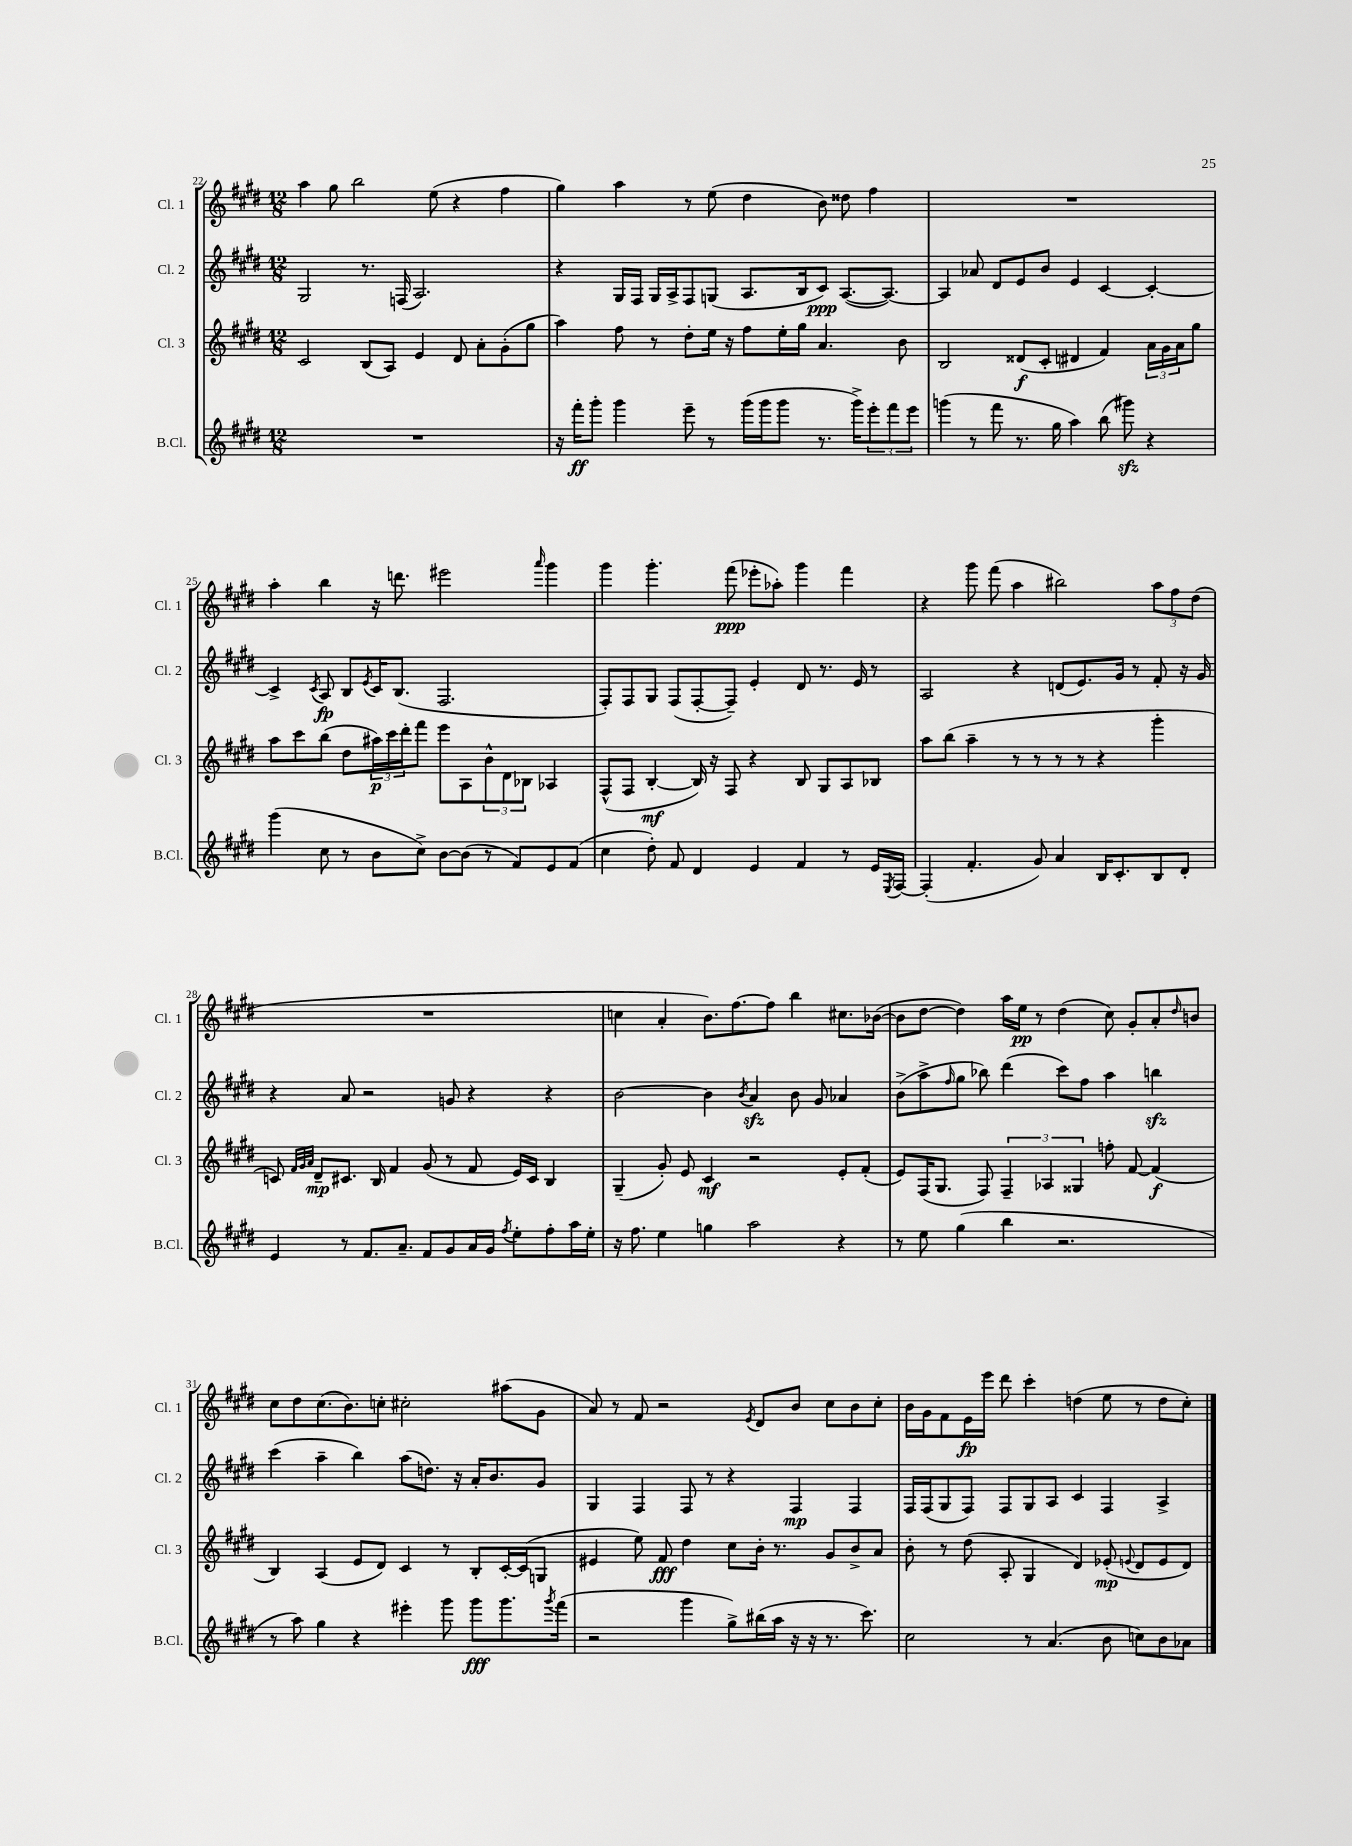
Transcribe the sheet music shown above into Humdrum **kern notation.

**kern	**kern	**kern	**kern
*staff4	*staff3	*staff2	*staff1
*clefG2	*clefG2	*clefG2	*clefG2
*k[f#c#g#d#]	*k[f#c#g#d#]	*k[f#c#g#d#]	*k[f#c#g#d#]
*M12/8	*M12/8	*M12/8	*M12/8
1.r	2c#	2G#	4aa
.	.	.	8gg#
.	.	.	2bb
.	(8B	8.r	.
.	8A)	.	.
.	.	(16F	.
.	4e	2.A)	.
.	.	.	(8ee
.	8d#	.	4r
.	8a'	.	.
.	(8g#'	.	4ff#
.	8gg#	.	.
=	=	=	=
16r	4aa)	4r	4gg#)
16fff#'	.	.	.
8ggg#'	.	.	.
4ggg#	8ff#	16G#	4aa
.	.	16F#	.
.	8r	16G#	.
.	.	16A^	.
8eee~	8dd#'	8F#	8r
8r	16ee	(8G	(8ee
.	16r	.	.
(16ggg#	8ff#	8.A	4dd#
16ggg#	.	.	.
8ggg#	16ee'	.	.
.	16gg#	16B	.
8.r	4.a	8c#)	8b)
.	.	([8.A	8dd##
16ggg#^)	.	.	.
12eee'	.	.	4ff#
.	.	8.A_)	.
12fff#	.	.	.
.	8b	.	.
12eee	.	.	.
=	=	=	=
(4ggg	2B	4A]	1.r
8r	.	8a-	.
8fff#	.	8d#	.
8.r	(8d##	8e	.
.	8c#'	8b	.
16gg#	.	.	.
4aa)	4d#	4e	.
(8bb	4f#)	[4c#	.
8ggg#)	.	.	.
4r	24a	4c#'_	.
.	24g#	.	.
.	24a	.	.
.	8gg#	.	.
=	=	=	=
(4ggg#	8aa	4c#^]	4aa'
.	8ccc#	.	.
.	.	8qc#	.
8cc#	(8bb	8A	4bb
8r	8dd#	8B	.
.	.	8qe	.
8b	24aa#)	16c#	16r
.	24ccc#	.	.
.	.	(8.B	8.ddd
.	24ddd#'	.	.
8cc#^)	8fff#	.	.
[8b	8eee	2.F#	2eee#
(8b]	8A	.	.
8r	12b^^	.	.
.	12d#	.	.
8f#)	.	.	.
.	12B-	.	.
.	.	.	16qqaaa
8e	4A-	.	4ggg#
(8f#	.	.	.
=	=	=	=
4cc#	(8F#^^	8F#')	4ggg#
.	8F#	8F#	.
8dd#')	[4B'	8G#	4.ggg#'
8f#	.	(8F#	.
4d#	16B])	[8F#'	.
.	16r	.	.
.	8F#	8F#~])	(8fff#
4e	4r	4e'	8eee-'
.	.	.	8aa-')
4f#	8B	8d#	4ggg#
.	8G#	8.r	.
8r	8A	.	4fff#
.	.	16e	.
16e	8B-	8r	.
8qE	.	.	.
[16F#	.	.	.
=	=	=	=
(4F#']	8aa	2A	4r
.	(8bb	.	.
4.f#'	4aa~	.	8ggg#
.	.	.	(8fff#
.	8r	4r	4aa
8g#)	8r	.	.
4a	8r	(8d	2bb#)
.	8r	8.e)	.
16B	4r	.	.
8.c#'	.	16g#	.
.	.	8r	.
8B	4ggg#'	8f#'	12aa
.	.	.	12ff#
8d#'	.	16r	.
.	.	.	(12dd#
.	.	16g#	.
=	=	=	=
4e	8c)	4r	1.r
.	32qqf#	.	.
.	32qqg#	.	.
.	32qqa	.	.
.	8d#~	.	.
8r	8.c#	8a	.
8.f#	.	2r	.
.	16B	.	.
.	4f#	.	.
8.a~	.	.	.
8f#	(8g#	.	.
8g#	8r	8g	.
16a	8f#	4r	.
16g#	.	.	.
8qff#	.	.	.
8ee'	16e)	.	.
.	16c#	.	.
8ff#'	4B	4r	.
16aa	.	.	.
16ee'	.	.	.
=	=	=	=
16r	(4G#~	[2b	4cc
8.ff#	.	.	.
4ee	8g#')	.	4a'
.	8e	.	.
4gg	4c#	4b]	8.b)
.	.	.	[8.ff#
.	.	8qb	.
2aa	2r	4a	.
.	.	.	8ff#]
.	.	8b	4bb
.	.	8g#	.
4r	8e'	4a-	8.cc#
.	(8f#'	.	.
.	.	.	([16b-
=	=	=	=
8r	8e)	(8b^	8b-]
8ee	(16F#	8aa^	[8dd#
.	8.G#	.	.
.	.	16qqff#	.
(4gg#	.	8gg#	4dd#])
.	8F#)	8bb-)	.
4bb	6F#~	(4ddd#	16aa
.	.	.	16ee
.	.	.	8r
.	6A-	.	.
2.r	.	8ccc#)	(4dd#
.	6G##	.	.
.	.	8ff#	.
.	8ff'	4aa	8cc#)
.	[8f#	.	8g#'
.	(4f#]	4bb	8a'
.	.	.	16qqdd#
.	.	.	8b
=	=	=	=
8r	4B)	(4ccc#	8cc#
8aa)	.	.	8dd#
4gg#	(4A	4aa~	(8.cc#
.	.	.	8.b)
4r	8e	4bb)	.
.	8d#)	.	8cc'
4eee#'	4c#	(8aa	2cc#'
.	.	8.dd)	.
8ggg#	8r	.	.
.	.	16r	.
8ggg#	8B'	16a'	.
.	.	8.b	.
8.ggg#	[16c#'	.	(8aa#
.	(16c#]	.	.
.	8G	8g#	8g#
8qggg#	.	.	.
(16fff#	.	.	.
=	=	=	=
2r	4e#	4G#	8a)
.	.	.	8r
.	8ee)	4F#	8f#
.	8f#	.	2r
4ggg#	4dd#	8F#	.
.	.	8r	.
8gg#^)	8cc#	4r	.
.	.	.	8qe
(16bb#	16b'	.	8d#
16aa	8.r	.	.
16r	.	4F#	8b
16r	.	.	.
8.r	8g#	.	8cc#
.	8b^	4F#	8b
8.ccc#)	.	.	.
.	8a	.	8cc#'
=	=	=	=
2cc#	8b'	16F#	16b
.	.	(16F#	16g#
.	8r	8G#	8f#
.	(8dd#	8F#)	16e
.	.	.	16eee
.	8A'	8F#	8ddd#
8r	4G#	8G#	4ccc#'
(4.a	.	8A	.
.	4d#)	4c#	(4dd
8b	(8e-'	4F#	8ee
.	8qqe	.	.
8cc)	8d#	.	8r
8b	8e	4A^	8dd
8a-	8d#)	.	8cc#')
==	==	==	==
*-	*-	*-	*-
